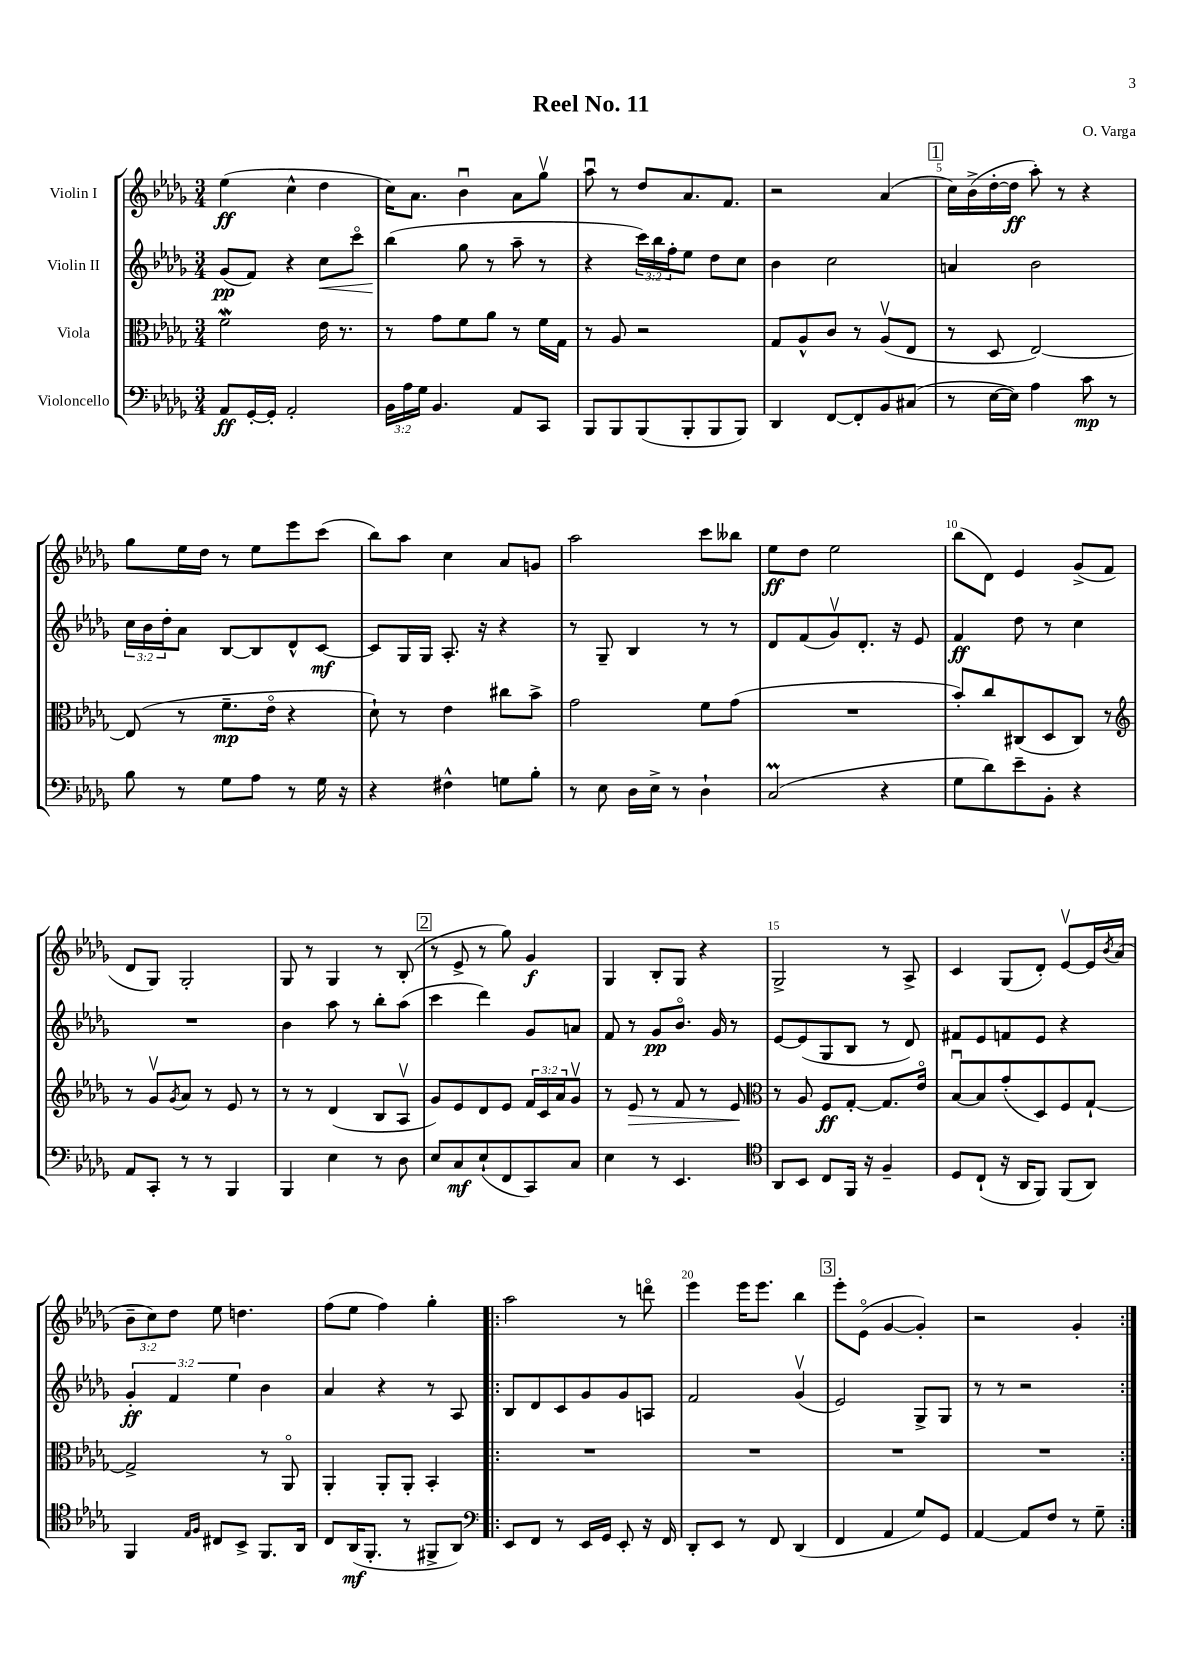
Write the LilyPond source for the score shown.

\header { title = "Reel No. 11" composer = "O. Varga" }
<<
\new StaffGroup <<
\new Staff = "s0" \with { instrumentName = "Violin I" } {
    \clef treble \key des \major \numericTimeSignature \time 3/4 \override Staff.TupletNumber.text = #tuplet-number::calc-fraction-text
    ees''4\ff( c''4-^ des''4 |
    c''16) aes'8. bes'4\downbow aes'8 ges''8\upbow |
    aes''8\downbow r8 des''8 aes'8. f'8. |
    r2 aes'4( |
    \mark \markup { \box "1" } c''16) bes'16->( des''16~-. des''16\ff aes''8-.) r8 r4 |
    ges''8 ees''16 des''16 r8 ees''8 ees'''8 c'''8( |
    bes''8) aes''8 c''4 aes'8 g'8 |
    aes''2 c'''8 beses''8 |
    ees''8\ff des''8 ees''2 |
    bes''8( des'8) ees'4 ges'8->( f'8 |
    des'8 ges8) ges2-. |
    ges8 r8 ges4 r8 bes8-.( |
    \mark \markup { \box "2" } r8 ees'8-> r8 ges''8) ges'4\f |
    ges4 bes8-. ges8 r4 |
    ges2-> r8 aes8-> |
    c'4 ges8( des'8-.) ees'8~\upbow ees'16 \acciaccatura { bes'8 } aes'16( |
    \tuplet 3/2 { bes'8-- c''8) des''8 } ees''8 d''4. |
    f''8( ees''8 f''4) ges''4-. |
    \repeat volta 2 { aes''2 r8 d'''8\flageolet |
    ees'''4 ees'''16 ees'''8. bes''4 |
    \mark \markup { \box "3" } ees'''8-. ees'8\flageolet( ges'4~ ges'4-.) |
    r2 ges'4-. | }
}
\new Staff = "s1" \with { instrumentName = "Violin II" } {
    \clef treble \key des \major \numericTimeSignature \time 3/4 \override Staff.TupletNumber.text = #tuplet-number::calc-fraction-text
    ges'8\pp( f'8) r4 c''8\< c'''8\flageolet |
    bes''4\!( ges''8 r8 aes''8-- r8 |
    r4 \tuplet 3/2 { c'''16) bes''16 f''16-. } ees''8 des''8 c''8 |
    bes'4 c''2 |
    \mark \markup { \box "1" } a'4 bes'2 |
    \tuplet 3/2 { c''16 bes'16 des''16-. } aes'8 bes8~ bes8 des'8-^ c'8~\mf |
    c'8 ges16 ges16 aes8.-. r16 r4 |
    r8 ges8-- bes4 r8 r8 |
    des'8 f'8( ges'8\upbow) des'8.-. r16 ees'8 |
    f'4\ff des''8 r8 c''4 |
    R2. |
    bes'4 aes''8 r8 bes''8-. aes''8( |
    \mark \markup { \box "2" } c'''4 des'''4) ges'8 a'8 |
    f'8 r8 ges'8\pp bes'8.\flageolet ges'16 r8 |
    ees'8~ ees'8( ges8 bes8 r8 des'8) |
    fis'8 ees'8 f'8 ees'8 r4 |
    \tuplet 3/2 { ges'4-.\ff f'4 ees''4 } bes'4 |
    aes'4 r4 r8 aes8 |
    \repeat volta 2 { bes8 des'8 c'8 ges'8 ges'8 a8 |
    f'2 ges'4\upbow( |
    \mark \markup { \box "3" } ees'2) ges8-> ges8 |
    r8 r8 r2 | }
}
\new Staff = "s2" \with { instrumentName = "Viola" } {
    \clef alto \key des \major \numericTimeSignature \time 3/4 \override Staff.TupletNumber.text = #tuplet-number::calc-fraction-text
    f'2\mordent ees'16 r8. |
    r8 ges'8 f'8 aes'8 r8 f'16 ges16 |
    r8 aes8 r2 |
    ges8 aes8-^ c'8 r8 aes8\upbow( ees8 |
    \mark \markup { \box "1" } r8 des8 ees2~) |
    ees8( r8 f'8.--\mp ees'16\flageolet r4 |
    des'8-!) r8 ees'4 cis''8 bes'8-> |
    ges'2 f'8 ges'8( |
    R2. |
    bes'8-.) c''8 cis8( des8 cis8) r8 |
    \clef treble r8 ges'8\upbow \acciaccatura { ges'8 } aes'8 r8 ees'8 r8 |
    r8 r8 des'4( bes8 aes8\upbow |
    \mark \markup { \box "2" } ges'8) ees'8 des'8 ees'8 \tuplet 3/2 { f'16 c'16 aes'16 } ges'8\upbow |
    r8 ees'8\> r8 f'8 r8 ees'8\! |
    \clef alto r8 aes8 f8\ff ges8~-. ges8. ees'16\flageolet |
    bes8~\downbow bes8 ges'8-.( des8) f8 ges8~-! |
    ges2-> r8 aes,8\flageolet |
    aes,4-. aes,8-. aes,8-. bes,4-. |
    \repeat volta 2 { R2. |
    R2. |
    \mark \markup { \box "3" } R2. |
    R2. | }
}
\new Staff = "s3" \with { instrumentName = "Violoncello" } {
    \clef bass \key des \major \numericTimeSignature \time 3/4 \override Staff.TupletNumber.text = #tuplet-number::calc-fraction-text
    aes,8\ff ges,16~-. ges,16-. aes,2-. |
    \tuplet 3/2 { bes,16 aes16 ges16 } bes,4. aes,8 c,8 |
    bes,,8 bes,,8 bes,,8( bes,,8-. bes,,8 bes,,8) |
    des,4 f,8~ f,8-. bes,8 cis8( |
    \mark \markup { \box "1" } r8 ees16~ ees16) aes4 c'8\mp r8 |
    bes8 r8 ges8 aes8 r8 ges16 r16 |
    r4 fis4-^ g8 bes8-. |
    r8 ees8 des16 ees16-> r8 des4-! |
    c2\prall( r4 |
    ges8 des'8) ees'8-- bes,8-. r4 |
    aes,8 c,8-. r8 r8 bes,,4 |
    bes,,4 ees4 r8 des8 |
    \mark \markup { \box "2" } ees8 c8\mf ees8-!( f,8 c,8) c8 |
    ees4 r8 ees,4. |
    \clef tenor aes,8 bes,8 c8 f,16 r16 f4-- |
    des8 c8-!( r16 aes,16 f,8) f,8( aes,8) |
    f,4 \grace { ees16 f16 } cis8 bes,8-> f,8. aes,16 |
    c8 aes,16\mf( f,8.-. r8 fis,8-> aes,8) |
    \repeat volta 2 { \clef bass ees,8 f,8 r8 ees,16 ges,16 ees,8-. r16 f,16 |
    des,8-. ees,8 r8 f,8 des,4( |
    \mark \markup { \box "3" } f,4 aes,4 ges8) ges,8 |
    aes,4~ aes,8 f8 r8 ges8-- | }
}
>>
>>
\layout { \context { \Score \override BarNumber.break-visibility = ##(#f #t #t) barNumberVisibility = #(every-nth-bar-number-visible 5) } }
